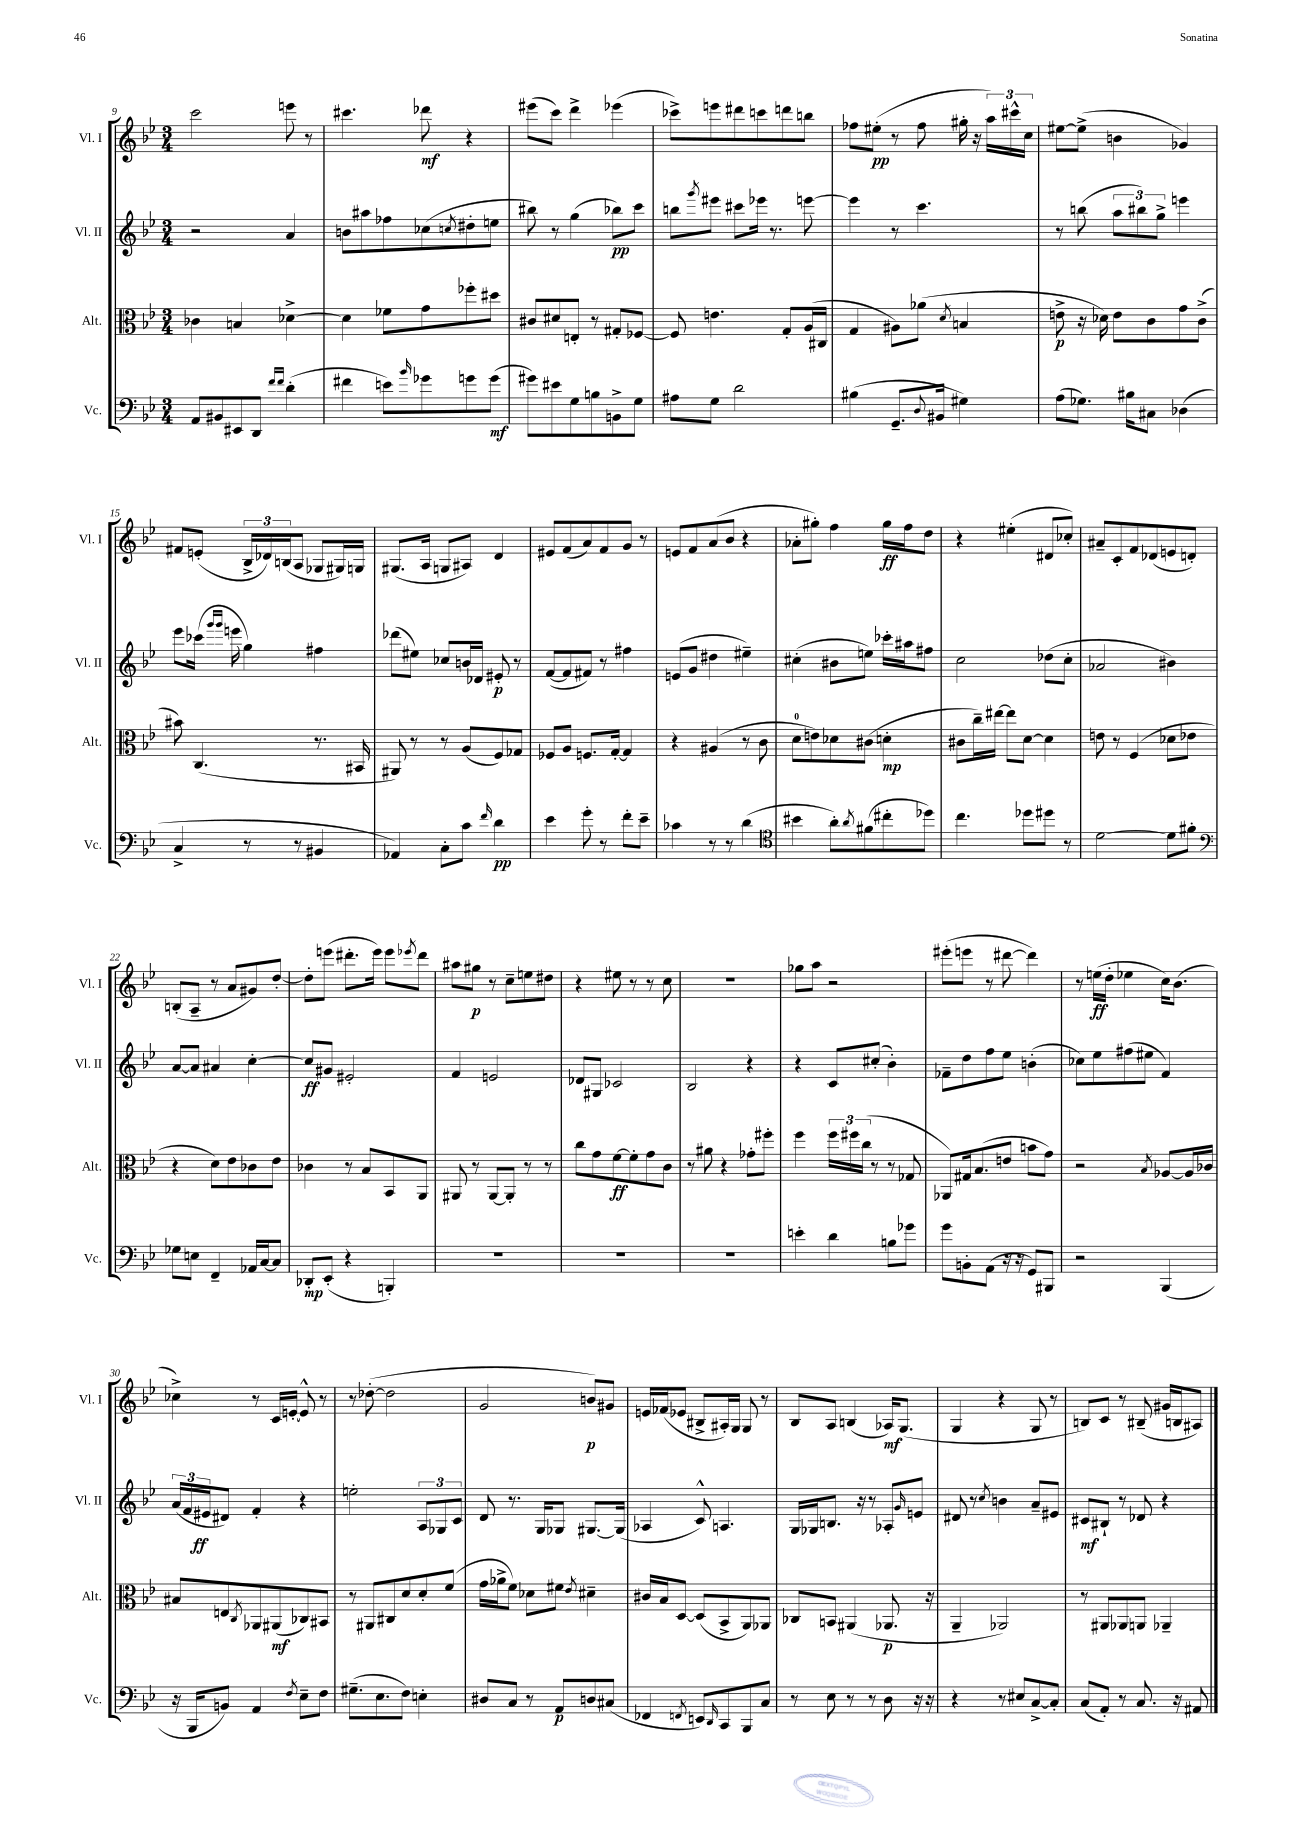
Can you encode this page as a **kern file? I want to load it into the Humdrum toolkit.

**kern	**kern	**kern	**kern
*staff4	*staff3	*staff2	*staff1
*clefF4	*clefC3	*clefG2	*clefG2
*k[b-e-]	*k[b-e-]	*k[b-e-]	*k[b-e-]
*M3/4	*M3/4	*M3/4	*M3/4
8AA/L	4c-\	2r	2ccc\
8BB#/	.	.	.
8EE#/	4B/	.	.
8DD/J	.	.	.
16qqf/LL	.	.	.
16qqf/JJ	.	.	.
(4d'\	[4d-^\	4a/	8eee\
.	.	.	8r
=	=	=	=
4f#\	4d-\]	8b\L	4.ccc#\
.	.	8aa#\	.
8e\L)	8f-\L	8ff-\	.
16qqb-/	.	.	.
8g-\	8g\	(8cc-\	8ddd-\
.	.	8qcc/	.
8g\	8ff-'\	8dd#'\	4r
(8g\J	8dd#\J	8ee\J	.
=	=	=	=
8g#\L)	8c#/L	8bb#\)	(8eee#\L
8e#\	8d#/	8r	8ccc\J)
8G\	8E'/J	(4gg\	4ddd^\
8B\	8r	.	.
8BB^\	8G#'/L	8bb-\L)	(4eee-\
8G\J	[8F-/J	8ccc\J	.
=	=	=	=
8A#\L	8F-/]	8bb\L	8ccc-^\L)
.	.	8qggg/	.
8G\J	4.e\	8eee#\J	8eee\
2d\	.	8ccc#\L	8ddd#\
.	.	16eee-\Jk	8ccc\
.	.	8.r	.
.	8G'/L	.	8ddd\
.	(16A/L	[8eee\	8bb\J
.	16C#/JJ	.	.
=	=	=	=
(4B#\	4G/	4eee\]	8ff-\L
.	.	.	(8ee#'\J
8.GG~/L	8A#\L)	8r	8r
.	(8a-\J	4.ccc\	8ff-\
8qqD/	.	.	.
16BB#/Jk	.	.	.
.	8qd/	.	.
4G#\)	4B/	.	16gg#'\
.	.	.	16r
.	.	.	24aa\LL)
.	.	.	24ccc#^^\
.	.	.	24cc\JJ
=	=	=	=
(8A\L	8e^\	8r	[8ee#\L
8.G-\J)	16r	(8bb\	(8ee#^\]J
.	16d-\)	.	.
.	8e\L	12aa\L	4b\
16B#\LK	.	.	.
.	.	12bb#\)	.
8C#\J	8c\	.	.
.	.	12gg^\J	.
(4D-\	8g\	4eee\	4g-/)
.	(8c^\J	.	.
=	=	=	=
4C^/	8b#\)	8eee-\L	8f#/L
.	(4.C/	(16ccc-\Jk	(8e'/J
.	.	16qqggg/LL	.
.	.	16qqggg/JJ	.
.	.	16eee\	.
8r	.	4gg\)	24B-^/LL
.	.	.	24d-/)
.	.	.	(24B/J
8r	.	.	8A/J
4BB#/	8.r	4ff#\	8G-/L
.	.	.	16G#/L)
.	16BB#/	.	16G/JJ
=	=	=	=
4AA-/)	8AA#/)	(8ddd-\L	(8.G#/L
.	8r	8ee#\J)	.
.	.	.	16A/Jk
8C'\L	8r	8cc-/L	8G/L
8c\J	(8A/L	16b/L	8A#/J)
.	.	16d-/JJ	.
16qqf/	.	.	.
4d\	8F/)	8e#'/	4d/
.	8G-/J	8r	.
=	=	=	=
4e-\	8F-/L	([8f/L	8e#/L
.	8A/J	8f/]	(8f/
8g'\	8.F/L	8f#/J)	8a/)
8r	.	8r	8f/
.	[16G'/Jk	.	.
8f'\L	4G/]	4ff#\	8g/J
8e-~\J	.	.	8r
=	=	=	=
4c-\	4r	(8e/L	8e/L
.	.	8g/J	8f/
8r	(4A#/	4dd#\	(8a/
8r	.	.	8b-/J
(4d\	8r	4ee#~\)	4r
.	8c\	.	.
=	=	=	=
*clefC4	*	*	*
4b#\	8d\L	(4cc#'\	8a-'\L
.	8e\)	.	8gg#'\J)
8a'\L)	8d-\	8b#\L	4ff\
8qa/	.	.	.
(8f#\	(8c#\J	8ee\J)	.
8cc#'\	4d'\	16ccc-'\LL	16gg#\LL
.	.	16aa#\J	16ff\J
8dd-\J)	.	8ff#\J	8dd\J
=	=	=	=
4.cc\	8c#\L	2cc\	4r
.	16cc~\L)	.	.
.	[16ee#\JJ	.	.
.	8ee#\]L	.	(4ee#'\
8dd-\L	[8d\J	.	.
8dd#\J	4d\]	(8dd-\L	8d#/L
8r	.	8cc'\J	8cc-'/J)
=	=	=	=
[2d\	8e\	2a-/	8a#~/L
.	8r	.	8c'/
.	(4F/	.	8f/
.	.	.	(8d-/
8d\]L	8d-\L	4b#\)	8e/
8f#'\J	8e-\J	.	8d'/J)
=	=	=	=
*clefF4	*	*	*
8G-\L	4r	[8a/L	(8B'/L
8E\J	.	8a/]J	8A~/J
4FF~/	8d\L)	4a#/	8r
.	8e-\	.	8a/L
16AA-/LL	8c-\	[4cc'\	8g#/)
[16C/J	.	.	.
8C/]J	8e-\J	.	[8dd'/J
=	=	=	=
8DD-'/L	4c-\	8cc/]L	8dd'\]L
(8EE-'/J	.	8g#/J	(8eee\J
4r	8r	2e#'/	8.ddd#'\L
.	8B-/L	.	.
.	.	.	16eee\Jk)
4BBB'/)	8BB-/	.	8eee\L
.	.	.	8qeee-/
.	8AA/J	.	8ddd#\J
=	=	=	=
2.r	8AA#/	4f/	8aa#\L
.	8r	.	8gg#\J
.	[8AA#/L	2e/	8r
.	8AA#'/]J	.	8cc~\L
.	8r	.	8ee\
.	8r	.	8dd#\J
=	=	=	=
2.r	8cc\L	8d-/L	4r
.	8g\	8G#/J	.
.	[8f\	2c-/	8ee#\
.	8f'\]	.	8r
.	8g\	.	8r
.	8c\J	.	8cc\
=	=	=	=
2.r	8r	2B-/	2.r
.	8a#\	.	.
.	4r	.	.
.	8g-'\L	4r	.
.	8ff#'\J	.	.
=	=	=	=
4e'\	4ff\	4r	8gg-\L
.	.	.	8aa\J
4d\	24ff\LL	8c/L	2r
.	24ff#\	.	.
.	(24cc\JJ	.	.
.	8r	(8cc#'/J	.
8B\L	8r	4b-'\)	.
8g-\J	8G-/	.	.
=	=	=	=
8g\L	8AA-/L)	8f-~\L	(8eee#'\L
8BB'\	16G#/k	8dd\	8eee\J
.	(8.B-/	.	.
(8AA\J	.	8ff\	8r
16r	8e/J	8ee-\J	[8ddd#\
16r	.	.	.
8GG/L)	8b\L	(4b'\	4ddd#\])
8BBB#/J	8g\J)	.	.
=	=	=	=
2r	2r	8cc-\L)	8r
.	.	8ee-\	(16ee\LL
.	.	.	16dd'\JJ
.	.	(8ff#\	4ee-\
.	.	8ee#\J	.
.	8qB-/	.	.
(4BBB-/	[8A-/L	4f/)	16cc\LK)
.	.	.	(8.b-\J
.	16A-/]L	.	.
.	16c-/JJ	.	.
=	=	=	=
16r	8B#/L	(24a/LL	4cc-^\)
.	.	24f/	.
16BBB-/LK	.	.	.
.	.	24e#/J	.
8BB/J)	8E/	8d#/J)	.
.	8qC/	.	.
4AA/	8AA-/	4f'/	8r
.	(8AA#/	.	16c/LL
.	.	.	[16e'/JJ
8qF/	.	.	.
8E-~\L	8C-/)	4r	8e^^/]
8F\J	8BB#/J	.	8r
=	=	=	=
(8.G#~\L	8r	2ee'\	8r
.	8AA#/L	.	([8dd-'\
8.E-\	.	.	.
.	8C#/	.	2dd-\]
8F\J)	8d/	.	.
4E'\	8d'/	12A/L	.
.	.	12G-/	.
.	(8f/J	.	.
.	.	12c/J	.
=	=	=	=
8D#/L	16g\LL	8d/	2g/
.	16a-^\J	.	.
8C/J	8f\J)	8.r	.
8r	8d-\L	.	.
.	.	16G/LK	.
8AA/L	8f#\J	8G-/J	.
.	8qe-/	.	.
8D/	4d#~\	[8.G#/L	8b/L)
(8C#/J	.	.	8g#/J
.	.	(16G#/]Jk	.
=	=	=	=
4FF-/	16c#/LL	4A-/	16e/LL
.	16B-/J	.	(16f-/J
.	[8D/J	.	8e-/J
8qFF/	.	.	.
8EE/L)	(8D/]L	8c^^/)	8B#^/L
16qqDD/	.	.	.
8CC/	8BB-^/	4.A/	16A#'/L)
.	.	.	16G/JJ
8BBB-/	8AA/)	.	8G/
8C/J	8AA-/J	.	8r
=	=	=	=
8r	8C-/L	16G/LL	8B-/L
.	.	16G-/J	.
8E-\	8BB/J	8.B/J	8A/J
8r	(4AA#/	.	(4B/
.	.	16r	.
8r	.	8r	.
8D\	8.AA-/	8A-'/L	16A-/LK)
.	.	.	(8.G/J
.	.	16qqg/	.
16r	.	8e/J	.
16r	16r	.	.
=	=	=	=
4r	4AA~/	8d#/	4G/
.	.	8r	.
.	.	8qcc/	.
8r	2AA-/)	4b\	4r
8E#/L	.	.	.
[8C^/	.	8a~/L	8G/
8C'/]J	.	8e#/J	8r
=	=	=	=
(8C/L	8r	8c#/L	8B/L)
8AA'/J)	8AA#/L	8B#`/J	8c/J
8r	8AA-/	8r	8r
8.C/	8AA/J	8d-/	(8B#~/
.	4AA-~/	4r	16g#/LL
16r	.	.	16B/J
8AA#/	.	.	8A#/J)
==	==	==	==
*-	*-	*-	*-
